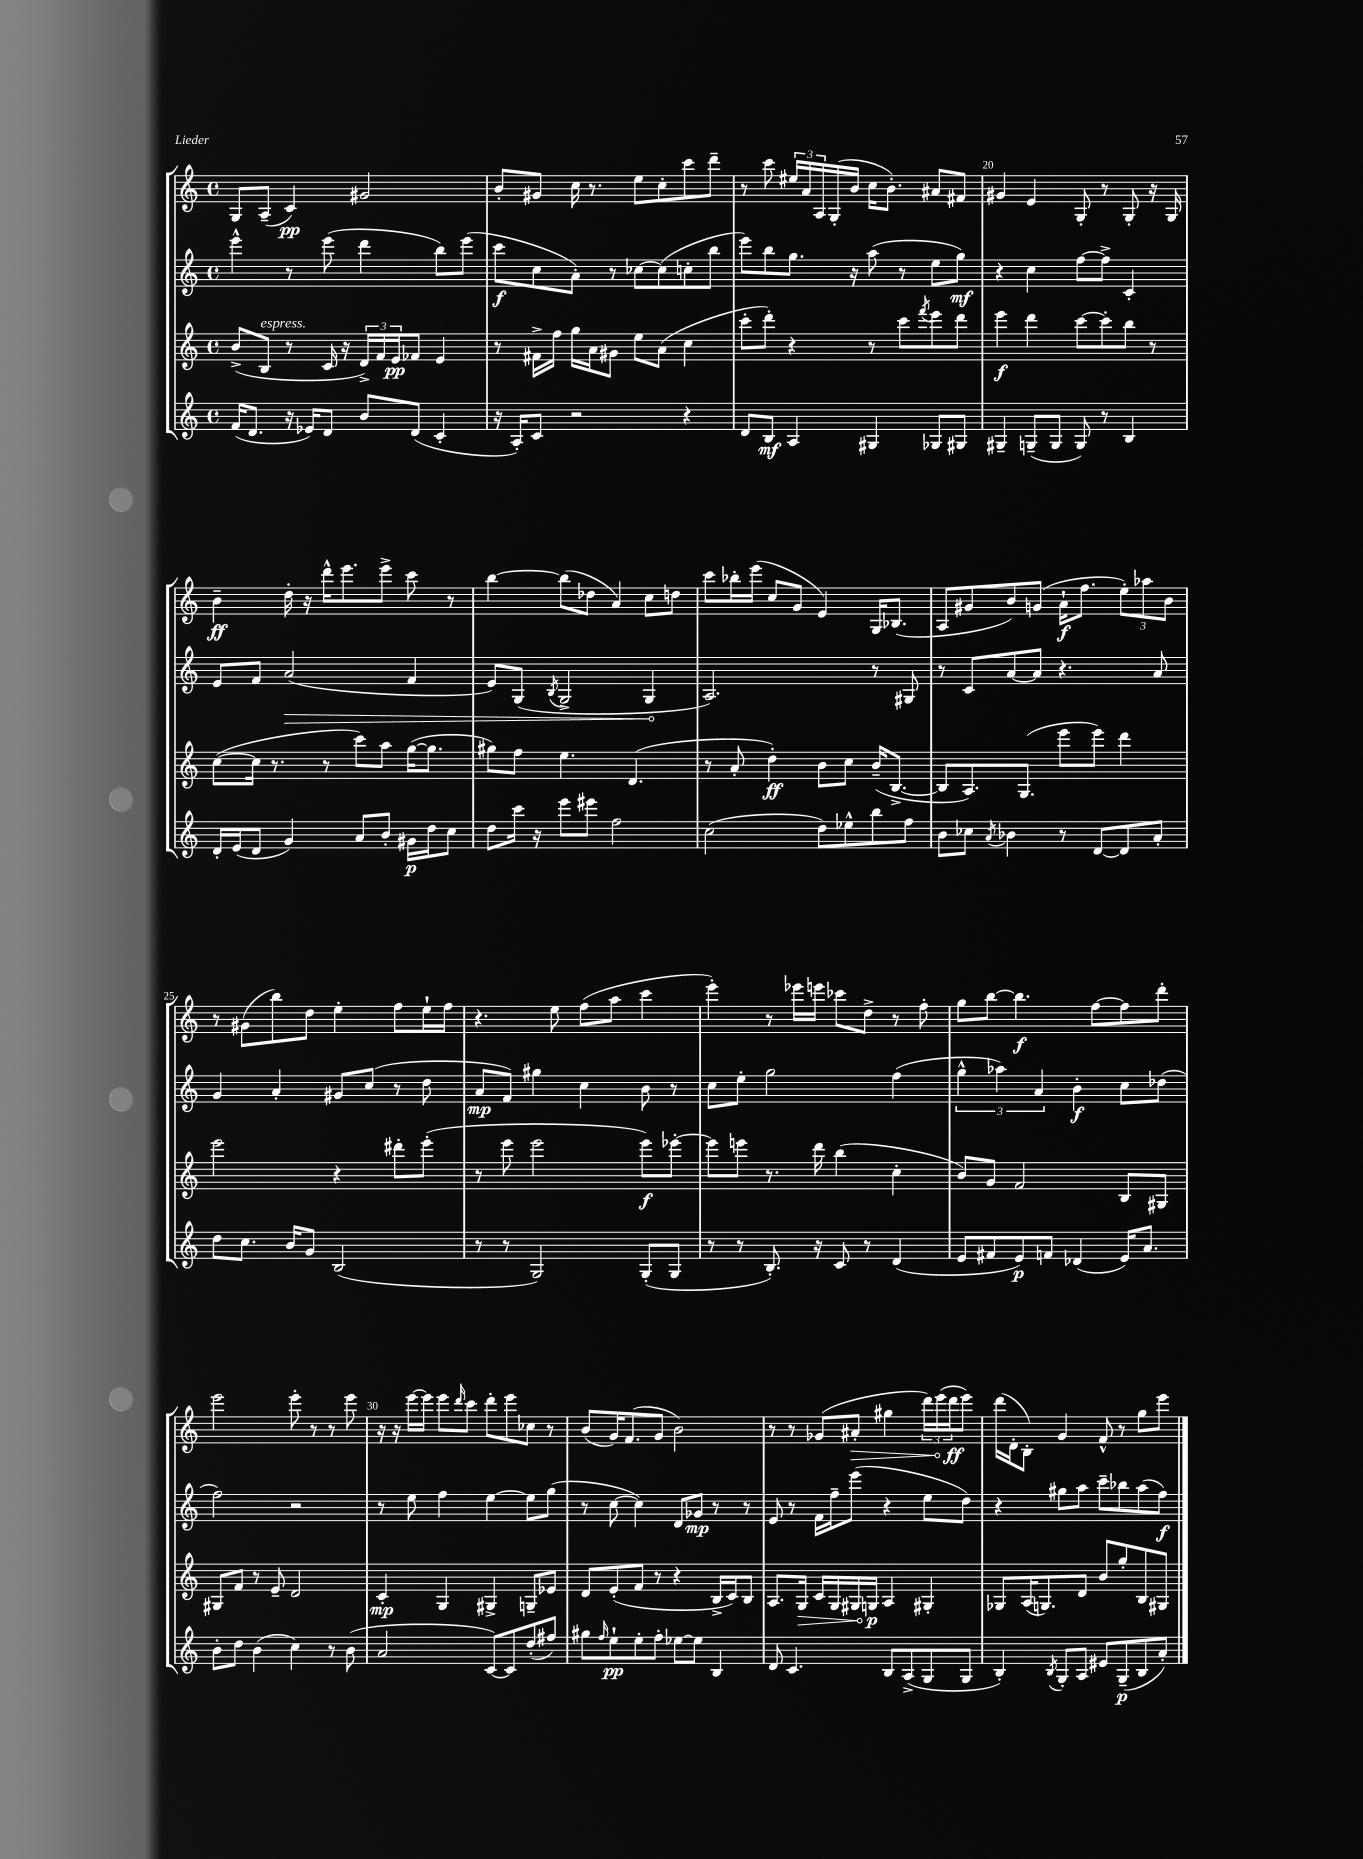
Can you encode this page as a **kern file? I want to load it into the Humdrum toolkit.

**kern	**kern	**kern	**kern
*staff4	*staff3	*staff2	*staff1
*clefG2	*clefG2	*clefG2	*clefG2
*k[]	*k[]	*k[]	*k[]
*M4/4	*M4/4	*M4/4	*M4/4
*met(c)	*met(c)	*met(c)	*met(c)
(16f	(8b^	4eee^^	8G
8.d	.	.	.
.	8B	.	(8A~
16r	8r	8r	4c)
16e-)	.	.	.
8d	16c	(8eee	.
.	16r	.	.
8b	24d^)	4ddd	2g#
.	24f	.	.
.	24e	.	.
(8d	8f-	.	.
4c'	4e	8bb)	.
.	.	(8eee	.
=	=	=	=
16r	8r	8ccc	8b'
16A')	.	.	.
8c	16f#^	8cc	8g#
.	16ff	.	.
2r	16gg	8a')	16cc
.	16a	.	8.r
.	8g#	8r	.
.	8ee	[8cc-	8ee
.	(8a	(8cc-]	8cc'
4r	4cc	8cc'	8ccc
.	.	8bb	8ddd~
=	=	=	=
8d	8ccc'	8eee)	8r
8B	8ddd')	8bb	8ccc
4A	4r	8.gg	24ee#
.	.	.	24a
.	.	.	24A
.	.	.	(16G'
.	.	16r	16b
4G#	8r	(8aa	16cc
.	.	.	8.b')
.	8ccc	8r	.
.	8qfff	.	.
8G-	8eee	8ee	8a#
8G#	8ddd	8gg)	8f#
=	=	=	=
4G#~	4eee	4r	4g#
(8G~	4ddd	4cc	4e
8G	.	.	.
8G)	[8ccc	[8ff	8G'
8r	8ccc']	8ff^]	8r
4B	8bb	4c'	8G'
.	8r	.	16r
.	.	.	16G
=	=	=	=
16d'	([8cc	8e	4b~
(16e	.	.	.
8d	16cc]	8f	.
.	8.r	.	.
4g)	.	(2a	16dd'
.	.	.	16r
.	8r	.	16ddd^^
.	.	.	8.eee
8a	8ccc)	.	.
8b'	8aa	.	8eee^
16g#	([16gg	4f	8ccc
16dd	8.gg]	.	.
8cc	.	.	8r
=	=	=	=
8dd	8gg#)	8e)	[4bb
16ccc	8ff	(8G	.
16r	.	.	.
.	.	8qB	.
8eee	4.ee	2G^	(8bb]
8eee#	.	.	8dd-
2ff	.	.	4a)
.	(4.d	.	.
.	.	4G	8cc
.	.	.	8dd
=	=	=	=
(2cc	8r	2.A)	8ccc
.	8a'	.	16bb-'
.	.	.	(16eee
.	4dd')	.	8cc
.	.	.	8g
8dd)	8b	.	4e)
8ee-^^	8cc	.	.
8bb	(16b~	8r	16G
.	[8.B^	.	(8.B-
8ff	.	8G#	.
=	=	=	=
8b	8B]	8r	8A
8cc-	8.A)	8c	8g#
8qa	.	.	.
4b-	.	[8a	8b)
.	(8.G	.	.
.	.	8a]	(8g
8r	8eee	4.r	16a`
.	.	.	8.ff
[8d	8eee)	.	.
8d]	4ddd	.	12ee')
.	.	.	12aa-
8a'	.	8a	.
.	.	.	12b
=	=	=	=
8dd	2eee	4g	8r
8.cc	.	.	(8g#
.	.	4a'	8bb)
16b	.	.	.
8g	.	.	8dd
(2B	4r	8g#	4ee'
.	.	(8cc	.
.	8ddd#'	8r	8ff
.	(8eee'	8dd	16ee`
.	.	.	16ff
=	=	=	=
8r	8r	8a	4.r
8r	8eee	8f)	.
2G)	2eee	4gg#	.
.	.	.	8ee
.	.	4cc	(8ff
.	.	.	8aa
(8G'	8eee)	8b	4ccc
8G	[8eee-'	8r	.
=	=	=	=
8r	8eee-]	8cc	4eee')
8r	8eee	8ee'	.
8.B')	8.r	2gg	8r
.	.	.	16eee-
16r	16ddd	.	16eee
8c	(4bb	.	8ccc-
8r	.	.	8dd^
(4d	4cc'	(4ff	8r
.	.	.	8ff'
=	=	=	=
8e	8b)	6gg^^	8gg
8f#	8g	.	[8bb
.	.	6aa-)	.
8e)	2f	.	4.bb]
.	.	6a	.
8f	.	.	.
(4d-	.	4b'	.
.	.	.	[8ff
16e)	8B	8cc	8ff]
8.a	.	.	.
.	8G#	(8dd-	8ddd'
=	=	=	=
8b'	8G#	2ff)	2eee
8dd	8f	.	.
(4b	8r	.	.
.	8e~	.	.
4cc)	2d	2r	8eee'
.	.	.	8r
8r	.	.	8r
(8b	.	.	8eee
=	=	=	=
2a	4c'	8r	16r
.	.	.	16r
.	.	8ee	[16eee
.	.	.	16eee]
.	4G	4ff	8eee
.	.	.	16qqddd
.	.	.	8ccc
[8c)	4G#^	[4ee	8ddd'
8c]	.	.	8eee
(8dd'	8G~	8ee]	8cc-
8ff#)	8e-	(8gg	8r
=	=	=	=
8gg#	8d	8r	(8b
16qqff	.	.	.
8ee`	(8e'	[8cc	16g)
.	.	.	(8.f
8ee'	8f	4cc])	.
8ff'	8r	.	8g
[8ee-	4r	8d	2b)
8ee-]	.	8g-	.
4B	16B^	8r	.
.	16c)	.	.
.	8B	8r	.
=	=	=	=
8d	8.A	8e	8r
4.c	.	8r	8r
.	16G	.	.
.	16c	16f	(8g-
.	16G	16ff~	.
.	16G#	(8eee	8a#'
.	16G	.	.
8B	4A	4r	4gg#
(8A^	.	.	.
8G	4G#'	8ee	24ddd)
.	.	.	(24eee
.	.	.	24ddd
8G	.	8dd)	8eee)
=	=	=	=
4B')	8G-	4r	(16ddd
.	.	.	16d'
.	(16A	.	8B')
.	8.G)	.	.
8qB	.	.	.
8G'	.	8gg#	4g
8A	8d	8aa	.
8e#	8b	8ccc~	8f^^
(8G~	8gg'	8bb-	8r
8B	8B	(8aa	8gg
8a')	8G#	8ff)	8eee
==	==	==	==
*-	*-	*-	*-
